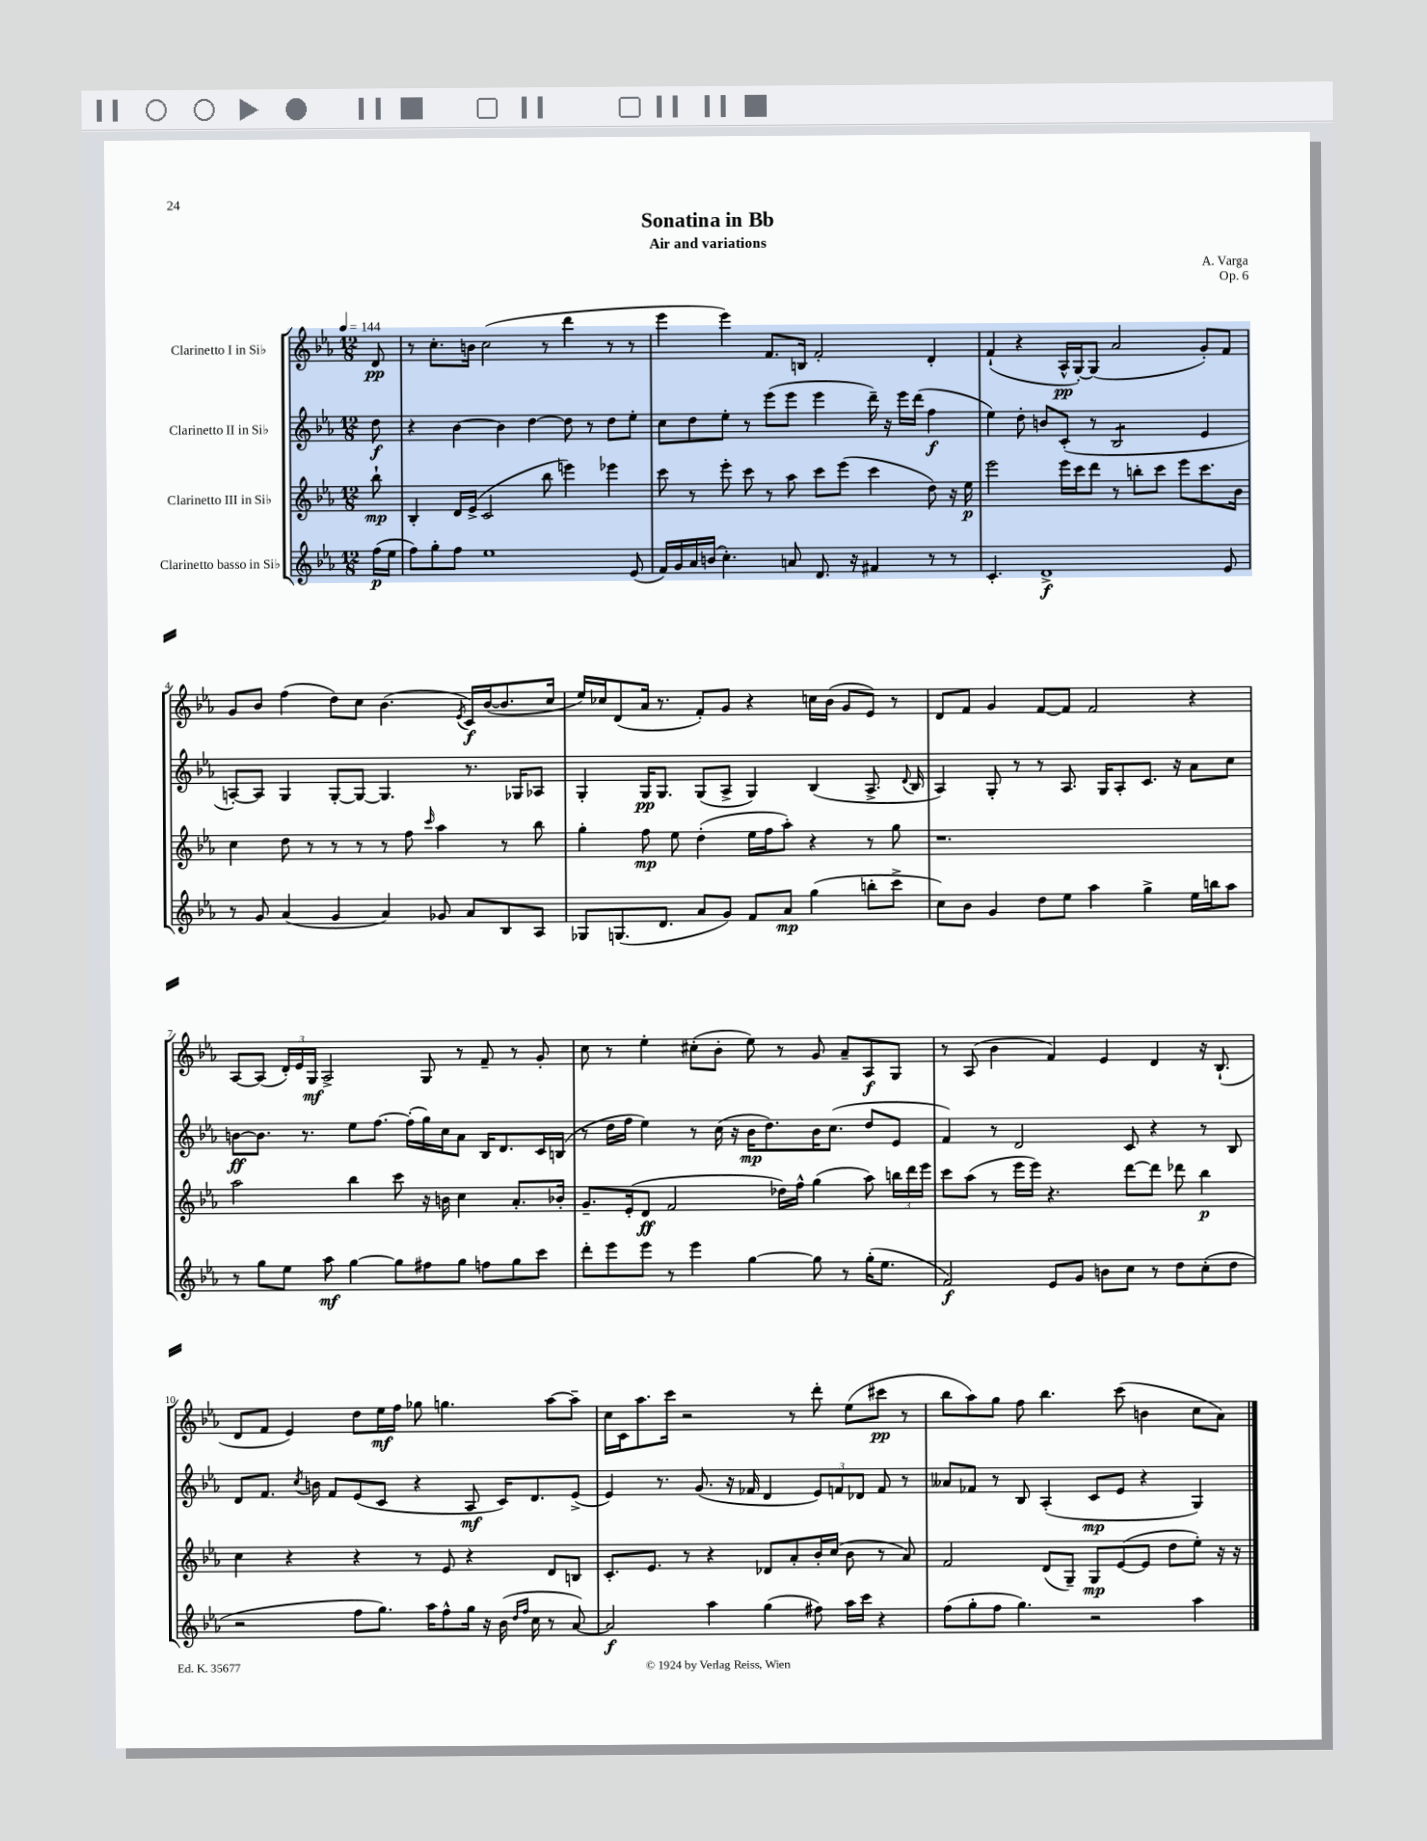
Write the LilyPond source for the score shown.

\header { title = "Sonatina in Bb" composer = "A. Varga" subtitle = "Air and variations" opus = "Op. 6" }
<<
\new StaffGroup <<
\new Staff = "s0" \with { instrumentName = "Clarinetto I in Sib" } {
    \clef treble \key ees \major \numericTimeSignature \time 12/8 \partial 8 \tempo 4 = 144
    \autoBeamOff d'8\pp |
    r8 c''8.[-. b'16] c''2( r8 d'''4 r8 r8 |
    ees'''4 ees'''4) f'8.[ b16] f'2-. d'4-. |
    f'4-!( r4 aes16[-^\pp g16~-.) g8]( aes'2 g'8[-.) f'8] |
    g'8[ bes'8] f''4( d''8[) c''8] bes'4.( \acciaccatura { ees'8 } c'16[\f) bes'16~( bes'8. c''16] |
    ees''16[) ces''16 d'8( aes'16] r8. f'8[-.) g'8] r4 c''16[ bes'16]( g'8[ ees'8]) r8 |
    d'8[ f'8] g'4 f'8[~ f'8] f'2 r4 |
    aes8[~ aes8]( \tuplet 3/2 { d'16[-.) ees'16 g16]\mf } aes2-> g8 r8 f'8-- r8 g'8-. |
    c''8 r8 ees''4-. cis''8[-.( bes'8]-. ees''8) r8 g'8 aes'8[-- aes8\f g8] |
    r8 aes8( bes'4 f'4) ees'4 d'4 r16 bes8.-!( |
    d'8[ f'8] ees'4) d''8[ ees''16\mf f''16] ges''8 g''4. aes''8[~ aes''8]-- |
    c''16[ c'16 aes''8. c'''16] r2 r8 d'''8-. ees''8[( cis'''8]\pp r8 |
    bes''8[ aes''8) g''8] f''8 bes''4. c'''8( b'4 c''8[ aes'8]) \bar "|." |
}
\new Staff = "s1" \with { instrumentName = "Clarinetto II in Sib" } {
    \clef treble \key ees \major \numericTimeSignature \time 12/8 \partial 8
    \autoBeamOff d''8\f |
    r4 bes'4~ bes'4 d''4~ d''8 r8 d''8[ ees''8]-. |
    c''8[ d''8 ees''8]-. r8 ees'''8[( ees'''8] ees'''4 d'''16--) r16 ees'''16[ d'''16]( f''4\f |
    ees''4) d''8-. b'8[ c'8]-.( r8 bes2:8 ees'4 |
    a8[~-.) a8] g4 g8[~-. g8]~ g4. r8. ges16[ aes8] |
    g4-. g16[\pp g8.] g8[( aes8]-> g4) bes4( aes8.-> \appoggiatura { d'8 } bes16 |
    aes4) g8-. r8 r8 aes8. g16[ aes8-. c'8.] r16 aes'8[ c''8] |
    b'8[~\ff b'8.] r8. ees''8[ f''8.]~ f''16[-.( g''16) c''16 aes'8] bes16[ d'8. c'16 b16]( |
    r8 d''16[ f''16] ees''4) r8 c''16( r16 bes'16[\mp d''8.) bes'16 c''8.]( d''8[ ees'8] |
    f'4) r8 d'2 c'8 r4 r8 bes8 |
    d'8[ f'8.] \acciaccatura { c''8 } b'16 f'8[ ees'8( c'8] r4 aes8\mf c'16[) d'8. ees'8]->( |
    ees'4) r8. g'8.( r16 fes'16 d'4 \tuplet 3/2 { ees'8[) f'8 des'8] } f'8 r8 |
    aeses'8[ fes'8] r8 bes8 aes4-.( c'8[\mp ees'8] r4 g4) \bar "|." |
}
\new Staff = "s2" \with { instrumentName = "Clarinetto III in Sib" } {
    \clef treble \key ees \major \numericTimeSignature \time 12/8 \partial 8
    \autoBeamOff bes''8-!\mp |
    bes4-. d'16[ ees'16]->( c'2 bes''8 e'''4) ees'''4 |
    c'''8 r8 ees'''8-. c'''8 r8 aes''8 c'''8[ ees'''8]( c'''4 d''8) r16 ees''16\p |
    ees'''2 ees'''16[ c'''16 d'''8] r8 b''8[-. c'''8] ees'''8[ c'''8. bes'16] |
    c''4 d''8 r8 r8 r8 r8 f''8 \grace { c'''16 } aes''4 r8 bes''8 |
    g''4-. f''8\mp ees''8 d''4-.( ees''16[ f''16 aes''8]-.) r4 r8 g''8 |
    r1. |
    aes''2 bes''4 c'''8 r16 b'16 c''4 aes'8.[-. bes'16]-. |
    g'8.[-- ees'16-.( d'8]\ff f'2 des''16[) f''16]-^ g''4( aes''8) \tuplet 3/2 { b''16[ d'''16 ees'''16] } |
    c'''8[ aes''8]( r8 ees'''16[ ees'''16]) r4. d'''8[~ d'''8] des'''8 bes''4\p |
    c''4 r4 r4 r8 ees'8 r4 d'8[ b8] |
    c'8.[-. ees'8.] r8 r4 des'8[ aes'8-. bes'16-. c''16]( bes'8 r8 aes'8) |
    f'2 d'8[( g8]--) g8[\mp ees'8~( ees'8] d''8[ ees''8]-.) r16 r16 \bar "|." |
}
\new Staff = "s3" \with { instrumentName = "Clarinetto basso in Sib" } {
    \clef treble \key ees \major \numericTimeSignature \time 12/8 \partial 8
    \autoBeamOff f''16[\p( ees''16] |
    f''8[) g''8-. f''8] ees''1 ees'8( |
    f'16[) g'16 aes'16 b'16]( c''4.-.) a'8 d'8. r16 fis'4 r8 r8 |
    c'4.-. d'1->\f ees'8 |
    r8 g'8 aes'4( g'4 aes'4) ges'8 aes'8[ bes8 aes8] |
    ges8[ g8.( d'8.] aes'8[ g'8]) f'8[ aes'8]\mp g''4( b''8[-. c'''8]-> |
    c''8[) bes'8] g'4 d''8[ ees''8] aes''4 g''4-> ees''16[ b''16 aes''8] |
    r8 g''8[ ees''8] aes''8\mf g''4~ g''8[ fis''8 g''8] f''8[ g''8 c'''8] |
    d'''8[-. ees'''8 ees'''8] r8 ees'''4 g''4~ g''8 r8 g''16[-.( ees''8.] |
    f'2\f) ees'8[ g'8] b'8[ c''8] r8 d''8[ c''8-.( d''8] |
    r2 f''8[ g''8.]) aes''16[ f''8-^ g''16] r16 bes'16( \grace { d''16[ f''16] } c''16 r8 aes'8~) |
    aes'2\f aes''4 g''4( fis''8) aes''16[ c'''16] r4 |
    f''8[( g''8-. f''8] g''4.) r2 aes''4 \bar "|." |
}
>>
>>
